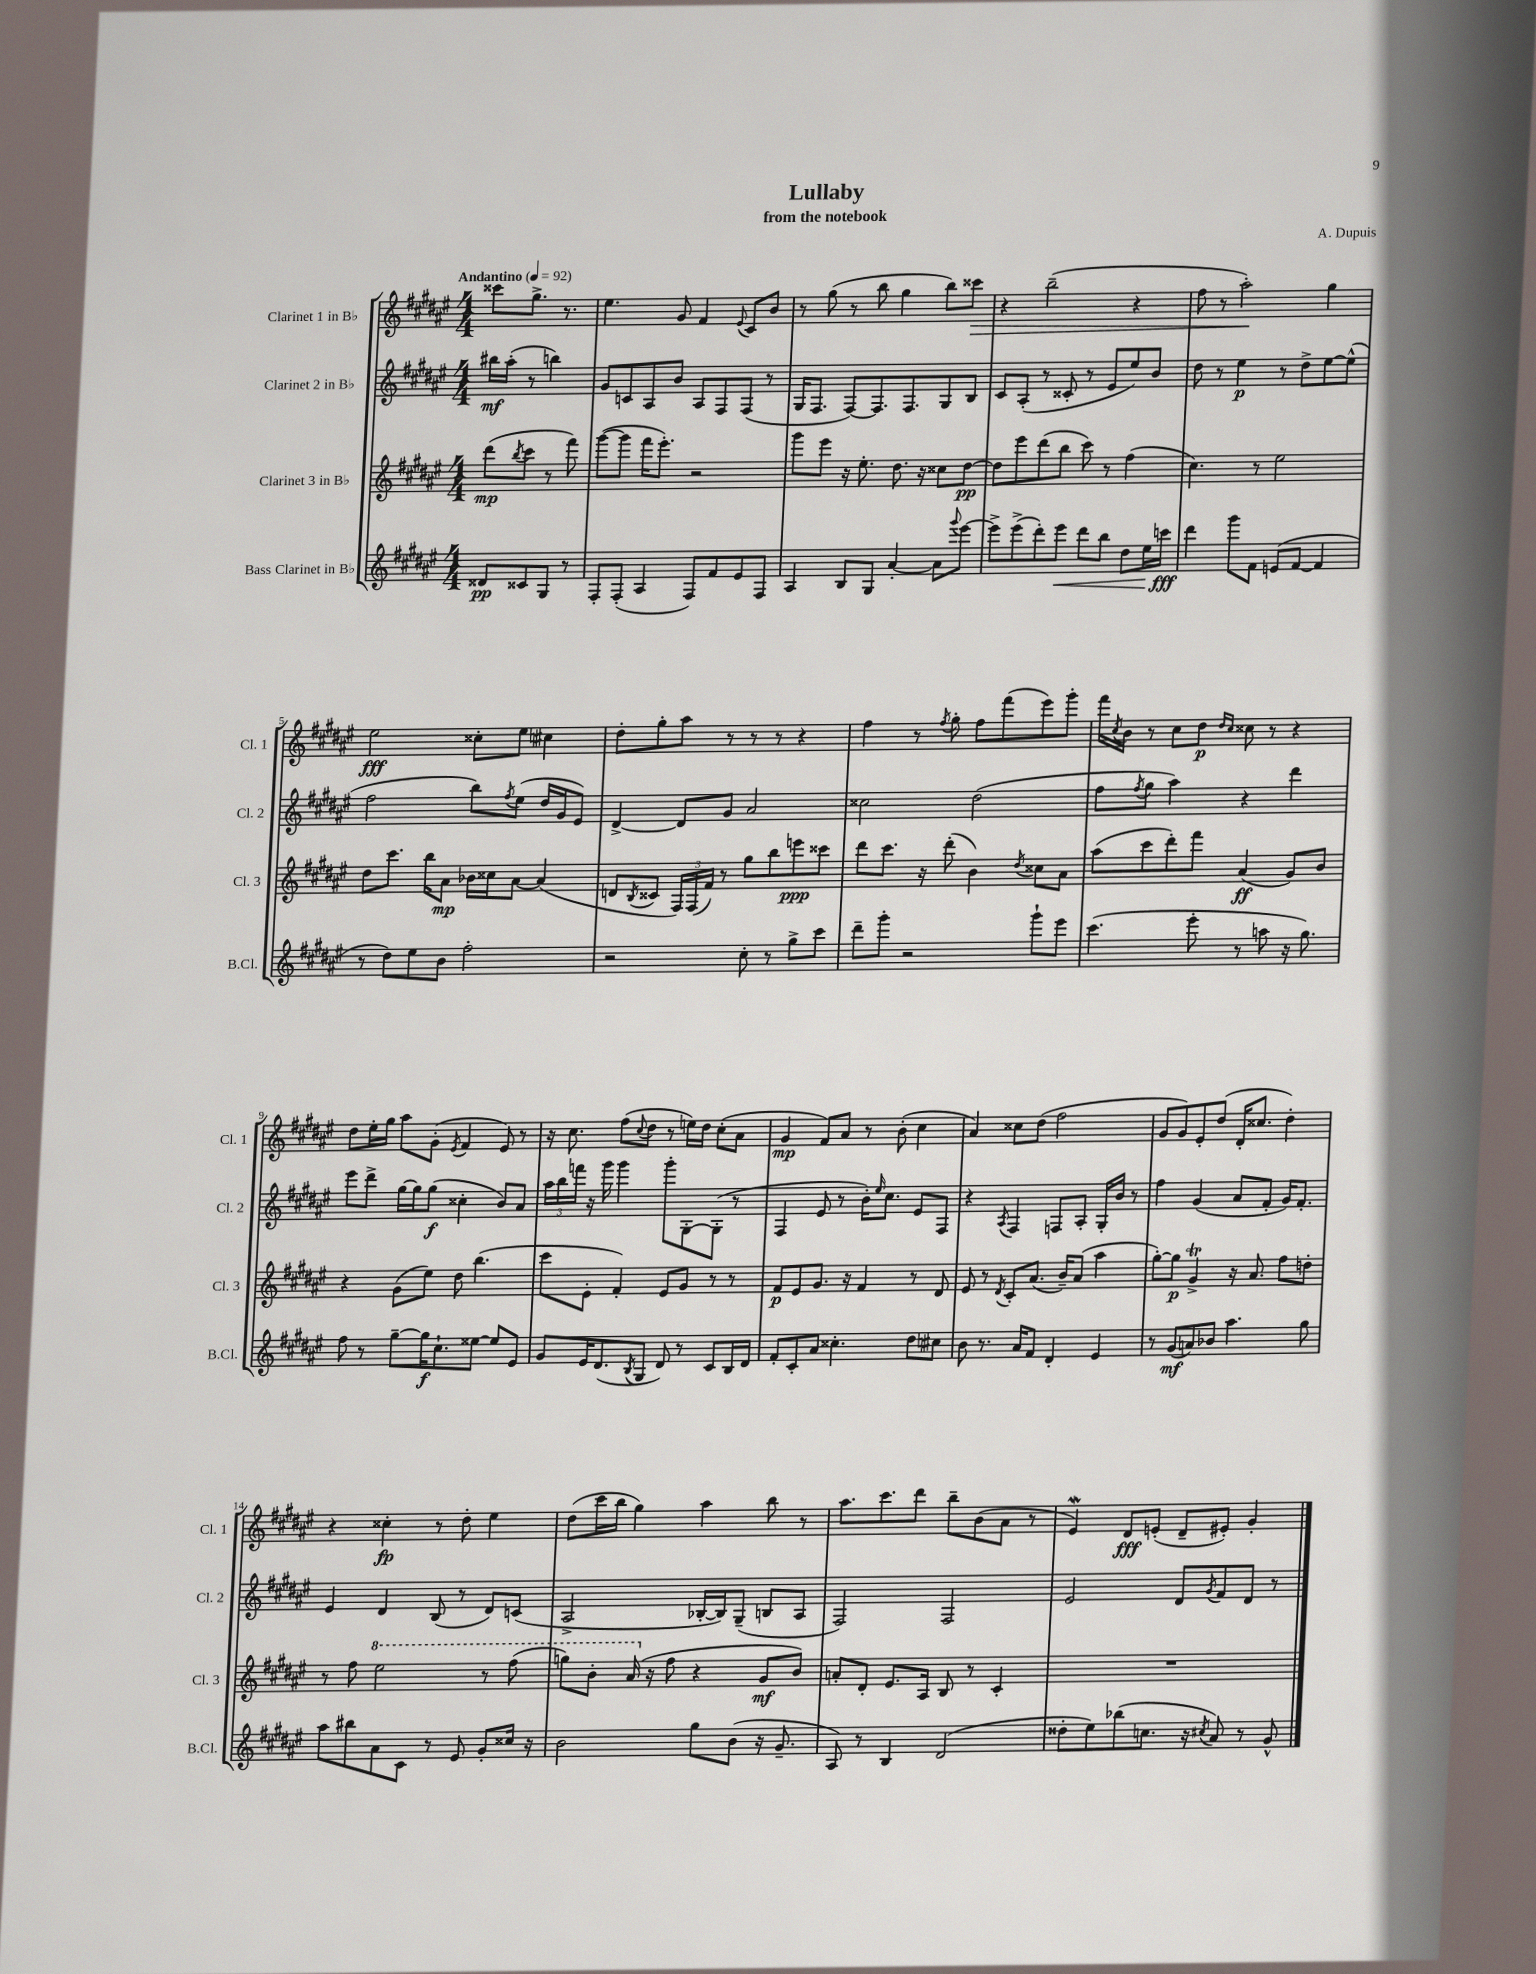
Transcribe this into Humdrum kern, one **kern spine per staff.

**kern	**dynam	**kern	**dynam	**kern	**dynam	**kern	**dynam
*part4	*part4	*part3	*part3	*part2	*part2	*part1	*part1
*staff4	*staff4	*staff3	*staff3	*staff2	*staff2	*staff1	*staff1
*I"Bass Clarinet in B♭	*	*I"Clarinet 3 in B♭	*	*I"Clarinet 2 in B♭	*	*I"Clarinet 1 in B♭	*
*I'B.Cl.	*	*I'Cl. 3	*	*I'Cl. 2	*	*I'Cl. 1	*
*clefG2	*	*clefG2	*	*clefG2	*	*clefG2	*
*k[f#c#g#d#a#e#]	*	*k[f#c#g#d#a#e#]	*	*k[f#c#g#d#a#e#]	*	*k[f#c#g#d#a#e#]	*
*M4/4	*	*M4/4	*	*M4/4	*	*M4/4	*
*MM92	*	*MM92	*	*MM92	*	*MM92	*
=	=	=	=	=	=	=	=
!	!	!	!	!	!	!LO:TX:a:B:t=Andantino	!
8d##X/L	pp	(8ddd#\L	mp	16bb#X\LL	mf	8ccc##X\L	.
.	.	.	.	(16aa#'\JJ	.	.	.
.	.	8qbb/	.	.	.	.	.
8c##X/	.	8ccc#\J	.	8r	.	8.gg#^\J	.
8G#/J	.	8r	.	4bbn\)	.	.	.
.	.	.	.	.	.	8.r	.
8r	.	8fff#\)	.	.	.	.	.
=1	=1	=1	=1	=1	=1	=1	=1
8F#'/L	.	([8ggg#\L	.	8g#/L	.	4.ee#\	.
(8F#'/J	.	8ggg#\J]	.	8cn/	.	.	.
4A#/	.	16fff#\KL	.	8A#/	.	.	.
.	.	8.eee#'\J)	.	.	.	.	.
.	.	.	.	8b/J	.	8g#/	.
8F#/L)	.	2r	.	8A#/L	.	4f#/	.
8f#/	.	.	.	8F#/	.	.	.
.	.	.	.	.	.	8qqe#/	.
8e#/	.	.	.	(8F#/J	.	8c#/L	.
8F#/J	.	.	.	8r	.	8b/J	.
=2	=2	=2	=2	=2	=2	=2	=2
4A#/	.	8ggg#\L	.	16G#/KL	.	8r	.
.	.	.	.	8.F#/J	.	.	.
.	.	8eee#\J	.	.	.	(8gg#\	.
8B/L	.	16r	.	[8F#/L)	.	8r	.
.	.	8.ee#'\	.	.	.	.	.
8G#/J	.	.	.	8.F#/]	.	8bb\	.
[4a#'/	.	8.dd#\	.	.	.	4gg#\	.
.	.	.	.	8.F#/	.	.	.
.	.	16r	.	.	.	.	.
8a#\L]	.	8cc##X\L	.	8G#/	.	8bb\L)	.
8qqggg#/	.	.	.	.	.	.	.
!	!	!	!	!	!	!	!LO:HP:b
[8eee#\J	.	[8dd#\J	pp	8B/J	.	8ccc##X\J	>
=3	=3	=3	=3	=3	=3	=3	=3
8eee#^\L]	.	8dd#\L]	.	8c#/L	.	4r	.
(8eee#^\	.	8eee#\	.	(8A#'/J	.	.	.
8ddd#'\)	.	(8ddd#\	.	8r	.	(2bb~\	.
!	!LO:HP:b	!	!	!	!	!	!
8eee#\J	<	8bb\J	.	8c##X'/	.	.	.
8ddd#\L	.	8ccc#\)	.	8r	.	.	.
8bb\J	.	8r	.	8e#/L	.	.	.
8dd#\L	.	(4ff#\	.	8ee#/)	.	4r	.
16ee#\L	.	.	.	8b/J	.	.	.
16cccn\JJ	fff	.	.	.	.	.	.
.	[	.	.	.	.	.	.
=4	=4	=4	=4	=4	=4	=4	=4
4ddd#\	.	4.cc#\)	.	8dd#\	.	8ff#\	.
.	.	.	.	8r	.	8r	.
8ggg#\L	.	.	.	4ee#\	p	2aa#'\)	.
8f#\J	.	8r	.	.	.	.	.
(8en/L	.	2ee#\	.	8r	.	.	.
[8f#/J	.	.	.	8dd#^\L	.	.	.
4f#/]	.	.	.	[8ee#\	.	4gg#\	]
.	.	.	.	(8ee#^^\J]	.	.	.
!!LO:LB:g=z
=5	=5	=5	=5	=5	=5	=5	=5
8r	.	8dd#\L	.	2ff#\	.	2ee#\	fff
8dd#\L)	.	8.ccc#\J	.	.	.	.	.
8ee#\	.	.	.	.	.	.	.
.	.	16bb\KL	.	.	.	.	.
8b\J	.	8a#\J	mp	.	.	.	.
2ff#'\	.	16b-X\LL	.	8bb\L)	.	8cc##X'\L	.
.	.	16cc##X\J	.	.	.	.	.
.	.	.	.	8qff#/	.	.	.
.	.	[8a#\J	.	(8ee#\J	.	8ee#\J	.
.	.	(4a#/]	.	16dd#/LL	.	4cc#X\	.
.	.	.	.	16g#/J	.	.	.
.	.	.	.	8e#/J)	.	.	.
=6	=6	=6	=6	=6	=6	=6	=6
2r	.	8dn/L	.	[4d#^/	.	8dd#'\L	.
.	.	8qB/	.	.	.	.	.
.	.	8c##X/J	.	.	.	8gg#'\	.
.	.	24F#/LL)	.	8d#/L]	.	8aa#\J	.
.	.	(24F#/	.	.	.	.	.
.	.	24f#/JJ)	.	.	.	.	.
.	.	8r	.	8g#/J	.	8r	.
8cc#'\	.	8gg#\L	.	2a#/	.	8r	.
8r	.	8bb\	.	.	.	8r	.
8gg#^\L	.	8eeen\	ppp	.	.	4r	.
8ccc#\J	.	8ccc##X\J	.	.	.	.	.
=7	=7	=7	=7	=7	=7	=7	=7
8ddd#~\L	.	8ddd#\L	.	2cc##X\	.	4ff#\	.
8ggg#'\J	.	8.ccc#\J	.	.	.	.	.
2r	.	.	.	.	.	8r	.
.	.	16r	.	.	.	.	.
.	.	.	.	.	.	8qff#/	.
.	.	(8ddd#'\	.	.	.	8gg#'\	.
.	.	4b\)	.	(2dd#\	.	8ff#\L	.
.	.	.	.	.	.	(8fff#\	.
.	.	8qdd#/	.	.	.	.	.
8ggg#`\L	.	8cc##X\L	.	.	.	8eee#\)	.
8eee#\J	.	8a#\J	.	.	.	8ggg#'\J	.
=8	=8	=8	=8	=8	=8	=8	=8
(4.ccc#\	.	(8aa#\L	.	8ff#\L	.	16fff#\LL	.
.	.	.	.	.	.	8qcc#/	.
.	.	.	.	.	.	16b\JJ	.
.	.	.	.	8qff#/	.	.	.
.	.	8ccc#\	.	8gg#\J	.	8r	.
.	.	8ddd#'\)	.	4aa#\)	.	8cc#\L	.
8eee#'\	.	8fff#\J	.	.	.	8dd#\J	p
.	.	.	.	.	.	16qqdd#/LL	.
.	.	.	.	.	.	16qqcc#/JJ	.
8r	.	(4a#/	ff	4r	.	8cc##X\	.
8aan\	.	.	.	.	.	8r	.
16r	.	8g#/L)	.	4ddd#\	.	4r	.
8.gg#\)	.	.	.	.	.	.	.
.	.	8b/J	.	.	.	.	.
!!LO:LB:g=z
=9	=9	=9	=9	=9	=9	=9	=9
8ff#\	.	4r	.	8eee#\L	.	8dd#\L	.
8r	.	.	.	8ddd#^\J	.	16ee#'\L	.
.	.	.	.	.	.	16gg#\JJ	.
[8gg#~\L	.	(8g#\L	.	[16gg#\LL	.	8aa#\L	.
.	.	.	.	16gg#\J]	.	.	.
16gg#\K]	f	8ee#\J)	.	(8gg#\J	f	(8g#'\J	.
8.cc#`\	.	.	.	.	.	.	.
.	.	.	.	.	.	8qe#/	.
.	.	8dd#\	.	4cc##X'\	.	4f#/	.
[8ee##X\J	.	(4.bb\	.	.	.	.	.
8ee##/L]	.	.	.	8b/L)	.	8e#/)	.
8e#/J	.	.	.	8a#/J	.	8r	.
=10	=10	=10	=10	=10	=10	=10	=10
8g#/L	.	8ccc#\L	.	24aa#\LL	.	16r	.
.	.	.	.	24bb\	.	.	.
.	.	.	.	.	.	8.cc#\	.
.	.	.	.	24fffn\JJ	.	.	.
16e#/K	.	8e#'\J	.	16r	.	.	.
(8.d#/	.	.	.	16ggg#\	.	.	.
.	.	4f#'/)	.	4ggg#\	.	(8ff#\L	.
8qB/	.	.	.	.	.	8qqcc#/	.
8G#/J	.	.	.	.	.	8dd#\J	.
8d#/)	.	8e#/L	.	8ggg#'\L	.	8r	.
8r	.	8g#/J	.	[8G#'\	.	16een\LL)	.
.	.	.	.	.	.	16dd#\JJ	.
8c#/L	.	8r	.	(8G#'\J]	.	(8cc#'\L	.
16B/L	.	8r	.	8r	.	8a#\J	.
16d#/JJ	.	.	.	.	.	.	.
=11	=11	=11	=11	=11	=11	=11	=11
8f#'/L	.	8f#/L	p	4F#/	.	4g#/	mp
8c#'/	.	8e#/	.	.	.	.	.
8a#/J	.	8.g#/J	.	8e#/	.	8f#/L)	.
4.cc##X'\	.	.	.	8r	.	8a#/J	.
.	.	16r	.	.	.	.	.
.	.	4f#/	.	16b'\KL)	.	8r	.
.	.	.	.	16qqee#/	.	.	.
.	.	.	.	8.cc#\J	.	.	.
.	.	.	.	.	.	(8b'\	.
8dd#\L	.	8r	.	8e#/L	.	4cc#\	.
8cc#X\J	.	8d#/	.	8F#/J	.	.	.
=12	=12	=12	=12	=12	=12	=12	=12
8b\	.	8e#/	.	4r	.	4a#/)	.
8.r	.	8r	.	.	.	.	.
.	.	8qd#/	.	8qA#/	.	.	.
.	.	8c#'/L	.	4F#/	.	8cc##X\L	.
16a#/KL	.	.	.	.	.	.	.
8f#/J	.	(8.a#/J	.	.	.	(8dd#\J	.
4d#'/	.	.	.	8Fn/L	.	2ff#\	.
.	.	16b~/KL)	.	.	.	.	.
.	.	(8a#/J	.	8A#'/J	.	.	.
4e#/	.	4aa#\	.	16G#'/LL	.	.	.
.	.	.	.	16b/JJ	.	.	.
.	.	.	.	8r	.	.	.
=13	=13	=13	=13	=13	=13	=13	=13
8r	.	[8gg#'\L)	.	4ff#\	.	8g#/L	.
(8g#/L	mf	8gg#\J]	p	.	.	8g#/)	.
8an/)	.	4g#T^/	.	(4g#/	.	8e#'/	.
8b-X/J	.	.	.	.	.	(8dd#/J	.
4.aa#\	.	16r	.	8a#/L	.	16d#'/KL	.
.	.	8.a#/	.	.	.	8.cc##X/J	.
.	.	.	.	8f#'/J	.	.	.
.	.	8ff#\L	.	16g#/KL)	.	4dd#'\)	.
.	.	.	.	8.f#'/J	.	.	.
8gg#\	.	8ddn'\J	.	.	.	.	.
!!LO:LB:g=z
=14	=14	=14	=14	=14	=14	=14	=14
8aa#\L	.	8r	.	4e#/	.	4r	.
8bb#X\	.	8ff#\	.	.	.	.	.
*	*	*8va	*	*	*	*	*
8a#\	.	2eee#\	.	4d#/	.	4cc##X'\	fp
8c#\J	.	.	.	.	.	.	.
8r	.	.	.	(8B/	.	8r	.
8e#/	.	.	.	8r	.	8dd#'\	.
8g#'/L	.	8r	.	8d#/L)	.	4ee#\	.
16cc##X/Jk	.	(8fff#\	.	(8cn/J	.	.	.
16r	.	.	.	.	.	.	.
=15	=15	=15	=15	=15	=15	=15	=15
2b\	.	8gggn\L)	.	2A#^/	.	(8dd#\L	.
.	.	8bb'\J	.	.	.	16ccc#\L	.
.	.	.	.	.	.	16bb\JJ	.
.	.	(16aa#/	.	.	.	4gg#\)	.
*	*	*X8va	*	*	*	*	*
.	.	16r	.	.	.	.	.
.	.	8ff#\	.	.	.	.	.
8gg#\L	.	4r	.	[16B-X'/LL	.	4aa#\	.
.	.	.	.	16B-/J])	.	.	.
(8b\J	.	.	.	(8G#~/J	.	.	.
16r	.	8g#/L	mf	8Bn/L	.	8bb\	.
8.g#~/	.	.	.	.	.	.	.
.	.	8b/J)	.	8A#/J	.	8r	.
=16	=16	=16	=16	=16	=16	=16	=16
8A#/)	.	8an'/L	.	2F#/)	.	8.aa#\L	.
8r	.	8d#'/J	.	.	.	.	.
.	.	.	.	.	.	8.ccc#\	.
4B/	.	8.e#/L	.	.	.	.	.
.	.	.	.	.	.	8ddd#\J	.
.	.	16A#/Jk	.	.	.	.	.
(2d#/	.	8B/	.	2F#/	.	8bb~\L	.
.	.	8r	.	.	.	(8b\	.
.	.	4c#'/	.	.	.	8a#\J	.
.	.	.	.	.	.	8r	.
=17	=17	=17	=17	=17	=17	=17	=17
8dd##X'\L	.	1r	.	2e#/	.	4e#W/)	.
8ee#\)	.	.	.	.	.	.	.
(8bb-X\	.	.	.	.	.	8d#/L	fff
8.ccn\J	.	.	.	.	.	(8en'/J	.
.	.	.	.	8d#/L	.	8d#~/L	.
16r	.	.	.	.	.	.	.
8qcc#X/	.	.	.	8qg#/	.	.	.
8a#/)	.	.	.	8f#/	.	8e#X'/J)	.
8r	.	.	.	8d#/J	.	4g#'/	.
8g#^^/	.	.	.	8r	.	.	.
==	==	==	==	==	==	==	==
*-	*-	*-	*-	*-	*-	*-	*-
